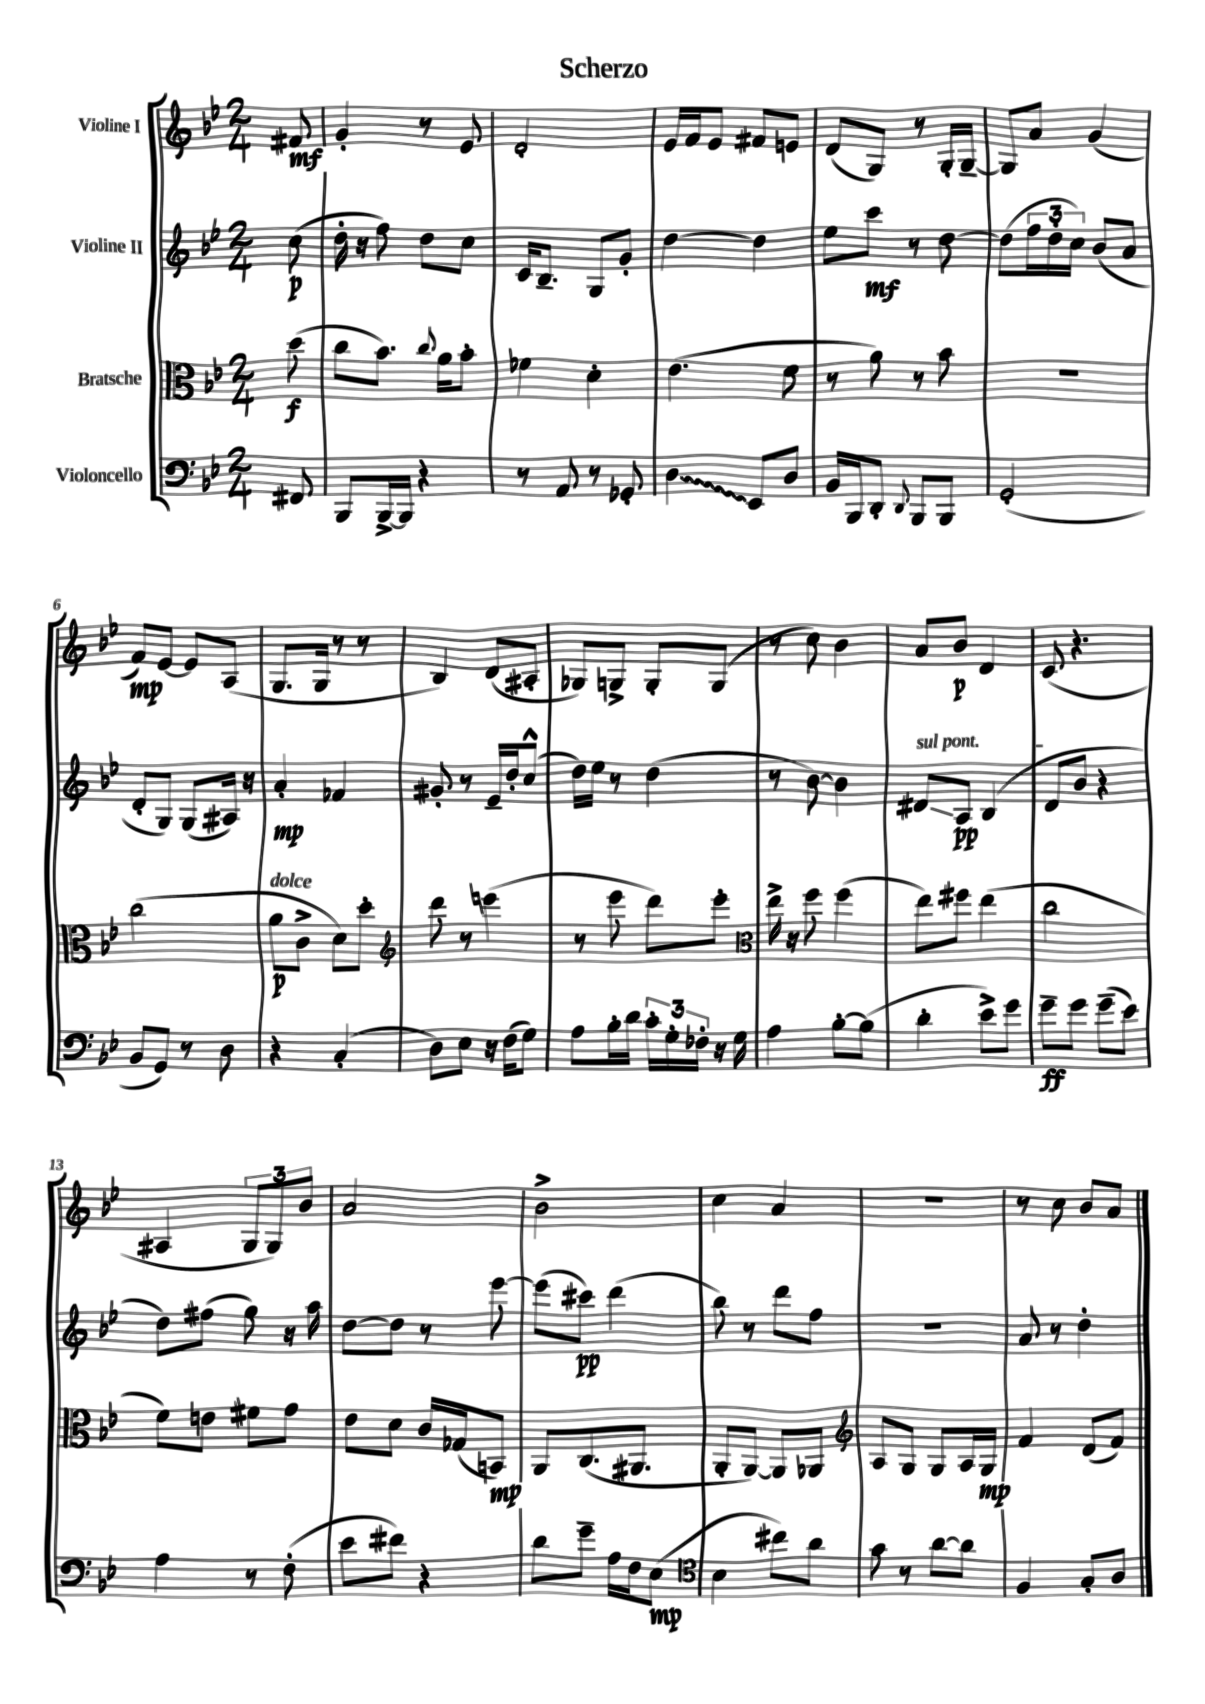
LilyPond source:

\header { title = "Scherzo" }
<<
\new StaffGroup <<
\new Staff = "s0" \with { instrumentName = "Violine I" } {
    \clef treble \key bes \major \numericTimeSignature \time 2/4 \partial 8
    fis'8\mf |
    g'4-. r8 ees'8 |
    d'2-. |
    ees'16 f'16 ees'8 fis'8 e'8 |
    d'8( g8) r8 g16-. g16~-- |
    g8 a'8 g'4( |
    f'8\mp) ees'8~ ees'8 a8( |
    g8. g16 r8 r8 |
    bes4) d'8( ais8-. |
    ges8) g8-> g8-. g8( |
    r8 c''8) bes'4 |
    a'8 bes'8\p d'4 |
    c'8( r4. |
    ais4 \tuplet 3/2 { g8 g8) bes'8 } |
    a'2 |
    bes'2-> |
    c''4 a'4 |
    R2 |
    r8 c''8 bes'8 a'8 \bar "|." |
}
\new Staff = "s1" \with { instrumentName = "Violine II" } {
    \clef treble \key bes \major \numericTimeSignature \time 2/4 \partial 8
    c''8\p( |
    d''16-. r16 f''8) d''8 c''8 |
    c'16 bes8.-- g8 g'8-. |
    d''4~ d''4 |
    ees''8 c'''8\mf r8 d''8~ |
    d''8( \tuplet 3/2 { f''16 d''16-. c''16) } bes'8( a'8 |
    d'8-. g8) g8( ais16) r16 |
    a'4-.\mp fes'4 |
    gis'8-. r8 ees'16-- d''16-. c''8-^( |
    d''16) ees''16 r8 d''4( |
    r8 bes'8~) bes'4 |
    \once \override TextSpanner.bound-details.left.text = \markup { \italic "sul pont." } dis'8\glissando\startTextSpan a8\pp bes4( |
    d'8 bes'8\stopTextSpan r4 |
    d''8) fis''8( g''8) r16 a''16 |
    d''8~ d''8 r8 ees'''8~ |
    ees'''8( cis'''8\pp) d'''4( |
    bes''8) r8 d'''8 f''8 |
    R2 |
    a'8 r8 d''4-. \bar "|." |
}
\new Staff = "s2" \with { instrumentName = "Bratsche" } {
    \clef alto \key bes \major \numericTimeSignature \time 2/4 \partial 8
    d''8\f( |
    c''8 bes'8.) \appoggiatura { c''8 } a'16 bes'8-. |
    fes'4 d'4-. |
    ees'4.( f'8 |
    r8 a'8) r8 bes'8 |
    R2 |
    c''2( |
    a'8\p^\markup { \italic "dolce" } c'8-> d'8) d''8-. |
    \clef treble d'''8 r8 e'''4( |
    r8 ees'''8 d'''8) ees'''8-. |
    \clef alto ees''16-> r16 f''8 f''4( |
    ees''8) fis''8 ees''4( |
    c''2 |
    f'8) e'8 fis'8 g'8 |
    ees'8 d'8 c'16 ges16( b,8\mp) |
    a,8 c8.( ais,8. |
    a,8-. a,8~) a,8 aes,8 |
    \clef treble a8 g8 g8 a16 g16\mp |
    f'4 d'8( f'8) \bar "|." |
}
\new Staff = "s3" \with { instrumentName = "Violoncello" } {
    \clef bass \key bes \major \numericTimeSignature \time 2/4 \partial 8
    fis,8 |
    bes,,8 bes,,16~-> bes,,16 r4 |
    r8 a,8 r8 ges,8-. |
    \once \override Glissando.style = #'zigzag d4\glissando ees,8 d8 |
    bes,16 bes,,16 d,8-. \appoggiatura { d,8 } bes,,8 bes,,8 |
    g,2-.( |
    bes,8 g,8) r8 d8 |
    r4 c4-.( |
    d8) ees8 r16 f16( g8) |
    a8 bes16-. d'16 \tuplet 3/2 { c'16-. g16-. fes16-. } r16 g16 |
    a4 bes8~-. bes8( |
    d'4-. ees'8->) g'8 |
    g'8--\ff g'8 g'8--( ees'8) |
    a4 r8 f8-.( |
    ees'8 fis'8) r4 |
    d'8 g'8-- a16 f16 ees8\mp( |
    \clef tenor bes4 cis''8) a'8 |
    g'8 r8 a'8~ a'8 |
    f4 g8-. a8 \bar "|." |
}
>>
>>
